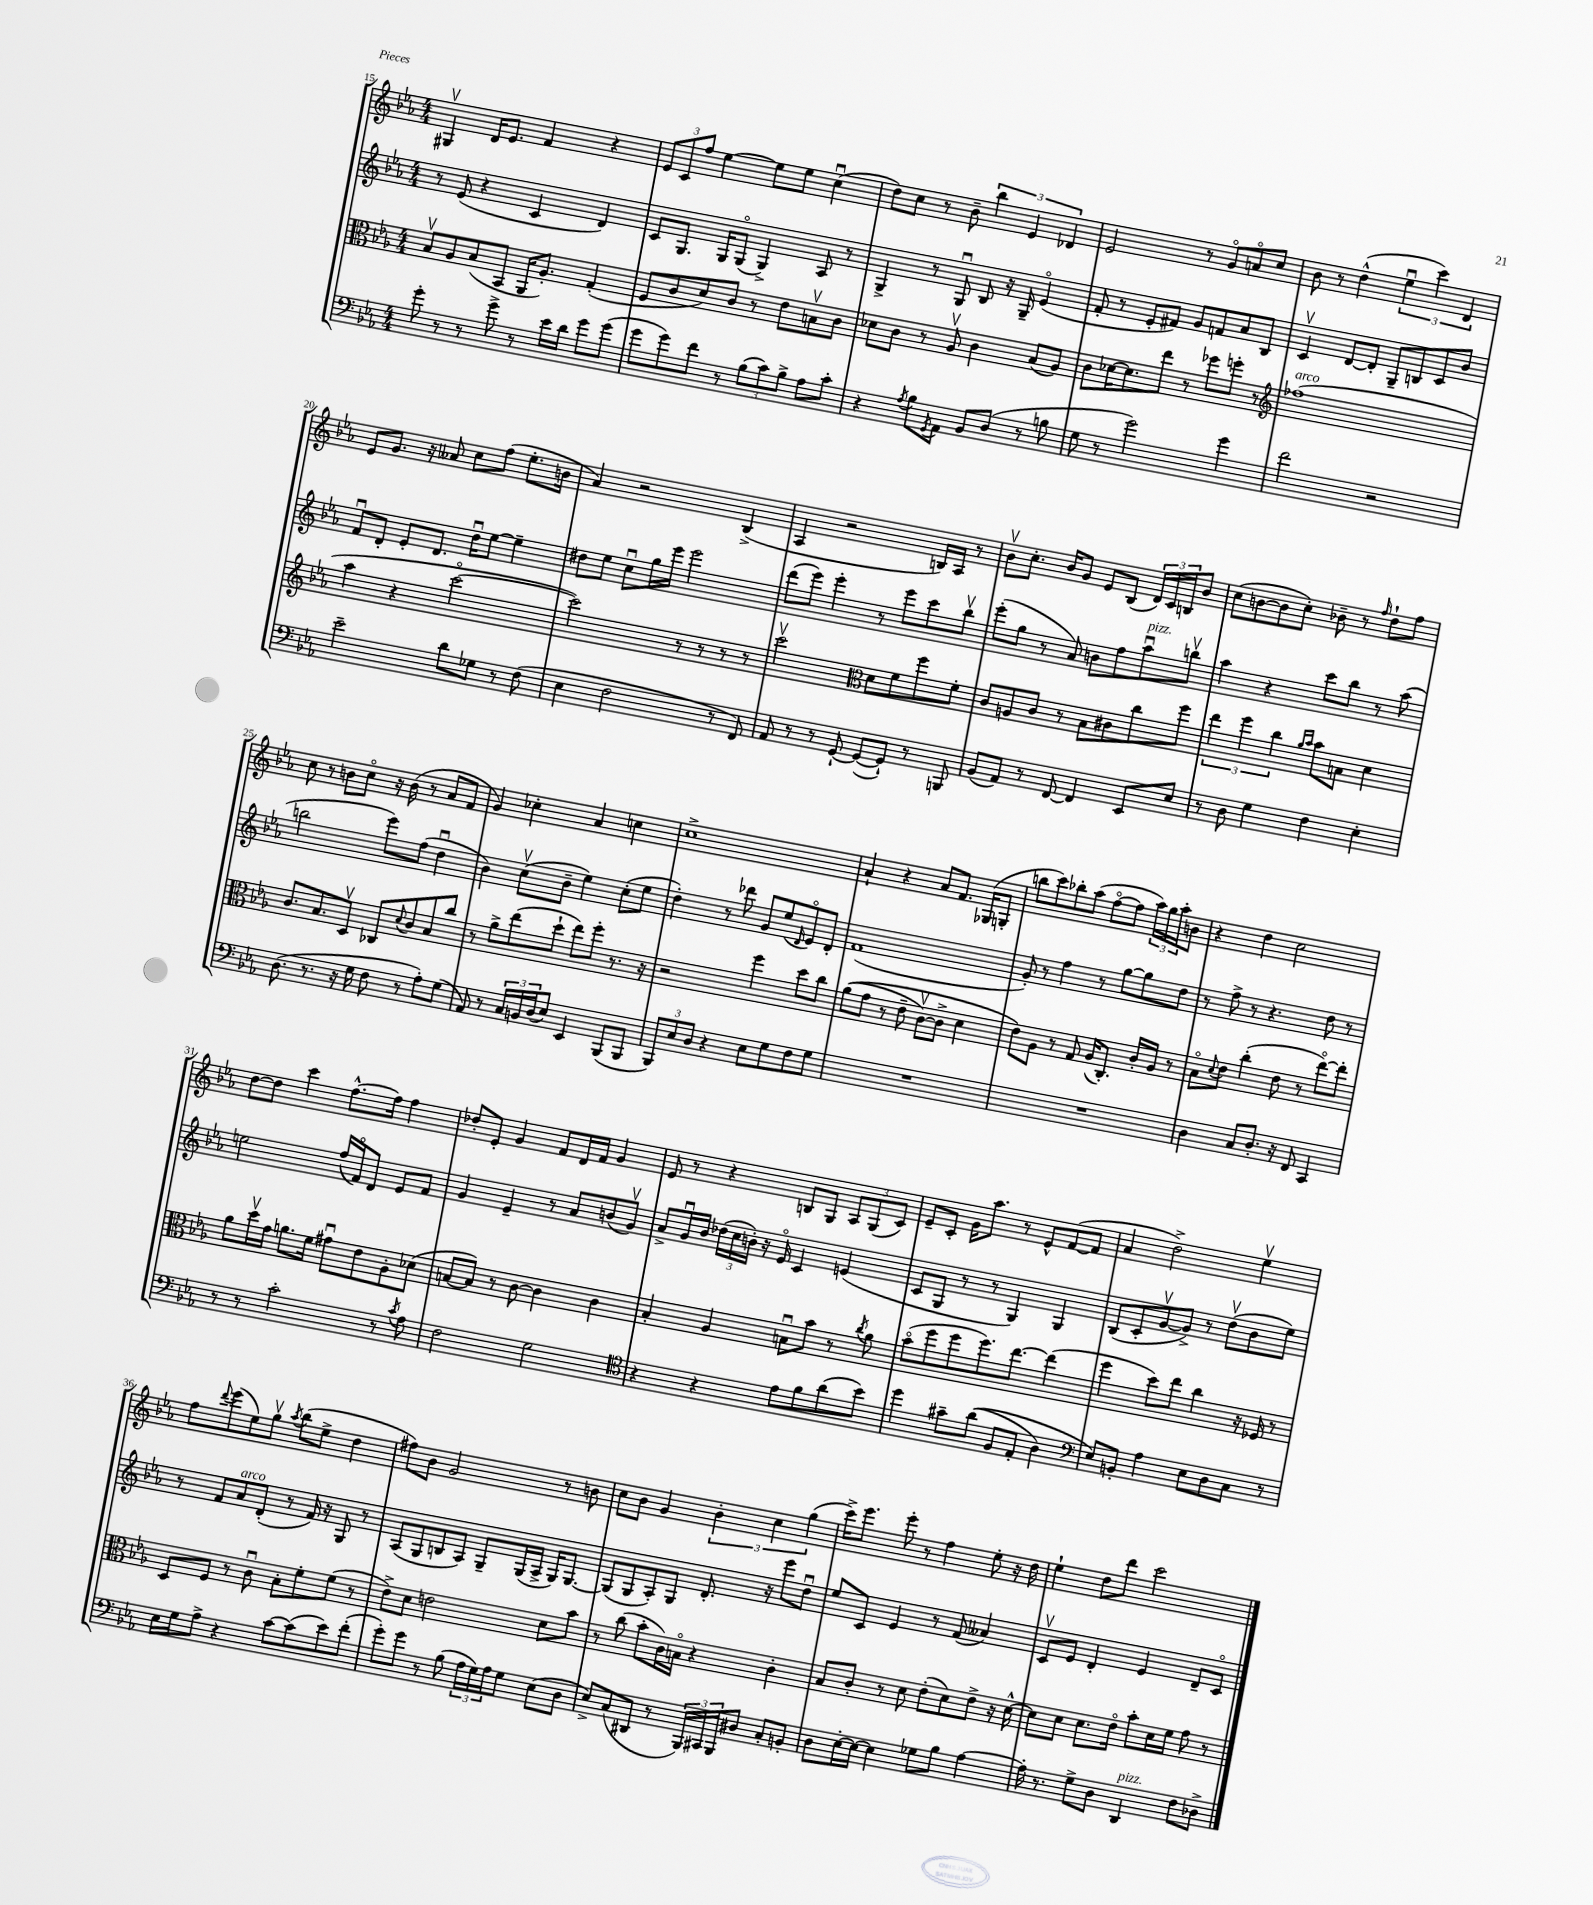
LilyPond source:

<<
\new StaffGroup <<
\new Staff = "s0" {
    \clef treble \key ees \major \numericTimeSignature \time 4/4
    gis4\upbow d'16 ees'8. f'4 r4 |
    \tuplet 3/2 { ees'8 c'8 f''8 } ees''4~ ees''8 ees''8 c''4\downbow( |
    d''8) c''8 r8 bes'8-- \tuplet 3/2 { bes''4 ees'4 des'4 } |
    ees'2 r8 g'8\flageolet a'8\flageolet c''8 |
    bes'8 r8 d''4-^( \tuplet 3/2 { ees''4\downbow c'''4) d'4 } |
    ees'8 g'8. r16 aeses'8 c''8 f''8( ees''8.-. b'16 |
    aes'4) r2 bes4->( |
    aes4 r2 b16) aes16 r8 |
    bes'8\upbow c''8.-. bes'16 g'8 ees'8 bes8( \tuplet 3/2 { d'16) c'16 b16 } bes'8 |
    c''8( b'8~ b'8 c''8-.) bes'8-- r8 \grace { f''16 } d''8-! f''8 |
    c''8 r8 b'8 c''8\flageolet r16 b'16( r8 aes'8 f'8 |
    g'4) ces''4-. aes'4 c''4 |
    c''1-> |
    aes'4-! r4 aes'8 f'8. ges16( g8-. |
    b''8 c'''8) bes''8-. aes''8( f''8~\flageolet f''8 \tuplet 3/2 { aes''16) g''16 aes''16-. } b'8 |
    r4 d''4 c''2 |
    d''8~ d''8 c'''4 f''8.~-^ f''16 f''4 |
    des''8-. ees'8-. g'4 f'8 d'16 f'16 g'4 |
    ees'8 r8 r4 b8 g8 \tuplet 3/2 { aes8 g8( c'8) } |
    ees'8-- c'8-. g'16 aes''8. r8 ees'8-^ f'8~( f'8 |
    aes'4 d''2->) ees''4\upbow |
    f''8 \appoggiatura { d'''8 } ees'''8( ees''8) g''8\upbow \acciaccatura { aes''8 } bes''8( ees''8-> d''4 |
    fis''8) bes'8 g'2 r8 b'8 |
    c''8 bes'8 g'4 \tuplet 3/2 { bes'4-. c''4 g''4( } |
    c'''16->) ees'''8. ees'''8-. r8 f''4 ees''8-. r16 d''16 |
    ees''4-! d''8 d'''8 c'''2 \bar "|." |
}
\new Staff = "s1" {
    \clef treble \key ees \major \numericTimeSignature \time 4/4
    r8 ees'8( r4 c'4 d'4) |
    c'8 g8. g16 g8\flageolet( g4->) aes8 r8 |
    g4-> r8 g8\downbow bes8 r16 g16-- ees'4\flageolet( |
    f'8-. r8 ees'8-. fis'8) g'8 f'8 aes'8 bes8 |
    c'4\upbow d'8~ d'8-. g8-- b8 c'8 bes'8 |
    f'8\downbow d'8-. ees'8-. d'8. d''16\downbow ees''8~ ees''4-- |
    dis''8 ees''8 c''8\downbow g''16 ees'''16 ees'''2 |
    d'''8( ees'''8) ees'''4-. r8 ees'''8 c'''8 bes''8\upbow |
    ees'''8-.( g''8 r8 aes'8) b'8 f''8 aes''8\downbow^\markup { \italic "pizz." } b''8\upbow |
    aes''4 r4 c'''8 bes''8 r8 aes''8( |
    b''2 ees'''8) f''8( d''4\downbow |
    bes'4) c''8\upbow( bes'8-- ees''4) c''8-.( ees''8 |
    d''4-.) r8 des'''8 g'8 ees''8( \grace { d'16 } ees'8\flageolet) d'8-. |
    f'1( |
    g'8-.) r8 f''4 r8 g''8~ g''8 d''8 |
    r8 f''8-> r8 r4. d''8 r8 |
    e''2 f''16( f'16\flageolet) d'8 ees'8 f'8 |
    g'4 ees'4-- r8 aes'8 b'8( g'8\upbow) |
    aes'8-> g'16\downbow bes'16 \tuplet 3/2 { des''16( c''16 b'16-.) } r16 ees'16\flageolet c'4 e'4( |
    c'8 g8 r8 r8 g4) g4 |
    bes8( c'8-. g'8~\upbow g'8->) r8 d''8\upbow( bes'8 ees''8) |
    r8 f'8 aes'8^\markup { \italic "arco" } d'8-.( r8 f'16) r16 g8 r8 |
    aes8( g8 b8 aes8) g8-- g16( aes16-> g16) g8.~ |
    g8( g8 aes8-.) g8 d'8.-. r16 ees'''8 d''8\downbow |
    ees''8 c'8 ees'4 r8 f'8( aeses'4) |
    c'8\upbow ees'8 d'4-. ees'4 d'8-- c'8\flageolet \bar "|." |
}
\new Staff = "s2" {
    \clef alto \key ees \major \numericTimeSignature \time 4/4
    bes8\upbow aes8 bes8( bes,8 aes,16 aes8.-.) g4-.( |
    f8 c'8 d'8) c'8 r8 ees'8 b8\upbow c'8 |
    des'8 c'8 r8 aes8\upbow c'4 bes8( aes8) |
    c'8 des'16~ des'8. ees''8 r8 fes''8 f''8-. r8 |
    \clef treble fes''1^\markup { \italic "arco" }( |
    aes''4 r4 c'''2~\flageolet |
    c'''2) r8 r8 r8 r8 |
    c'''2\upbow \clef alto d'8 f'8 f''8 f'8-. |
    c'8 a8 c'8 r8 bes8 cis'8 c''8 f''8 |
    \tuplet 3/2 { ees''4 f''4 c''4 } \grace { aes'16 bes'16 } bes'8 b8 d'4 |
    c'8. bes8. d8\upbow ces8 \appoggiatura { d'8 } c'8 bes8 c''8 |
    r8 aes'8-> ees''8( d''8-! ees''8) f''8-. r8. r16 |
    r2 f''4 d''8 c''8 |
    aes'8(\( g'8 r8 ees'8-- c'8~\upbow) c'8-> d'4 |
    ees'8\) aes8 r8 g8 aes16( c8.-.) c'16-. aes16 r8 |
    bes8\flageolet \appoggiatura { d'8 } ees'8 c''4-.( ees'8 r8 ees''8~\flageolet) ees''8-. |
    aes'8 d''16\upbow g'16 a'8. f'16 gis'8\downbow ees'8 aes8-. des'8( |
    b8~ b8) r8 c'8~ c'4 c'4 |
    bes4-. aes4 b8\downbow bes'8 r8 \acciaccatura { c''8 } aes'8 |
    bes'8\flageolet( f''8 f''8 f''8.) ees''8.~ ees''4( |
    f''4 d''8) ees''8 c''4 r16 fes16 r8 |
    d8 f8 r8 c'8\downbow bes8-. f'8-. f'8( r8 |
    ees'8->) d'8 e'2 d'8 bes'8 |
    r8 c''8( bes'8-. c'16) b16\flageolet r4 c'4-. |
    bes8 c'8-. r8 d'8 ees'8-.( d'8) ees'8-> r16 d'16~-^ |
    d'8 d'8 d'8. ees'16\flageolet bes'8-. d'16 f'16 g'8 r8 \bar "|." |
}
\new Staff = "s3" {
    \clef bass \key ees \major \numericTimeSignature \time 4/4
    g'8-. r8 r8 g'8-> r8 ees'16 d'16 g'8 g'8( |
    g'8 g'8) f'8 r8 \tuplet 3/2 { bes8( c'8) bes8-> } aes8 c'8-. |
    r4 \acciaccatura { aes8 } bes8 \acciaccatura { g,8 } aes,8 bes,8 d8( r8 b8 |
    g8 r8 g'2) g'4 |
    f'2 r2 |
    ees'2-- d'8 ges8 r8 f8( |
    ees4 f2 r8 f,8) |
    aes,8 r8 r8 g,8~-! g,8~( g,8-!) r8 b,,8 |
    bes,8( aes,8) r8 f,8~ f,4 ees,8 ees8 |
    r8 d8 g4 f4 ees4-. |
    d8.( r8. r16 g16 f8 r8 aes8-.) g8( |
    aes,8) r8 \tuplet 3/2 { c16 b,16 d16( } ees8) ees,4 bes,,8( bes,,8 |
    \tuplet 3/2 { bes,,8) ees8 d8 } r4 ees8 g8 f8 g8 |
    R1 |
    R1 |
    d4 c8 d8.-. r16 f,8 c,4 |
    r8 r8 c'2-. r8 \acciaccatura { c'8 } aes8 |
    f2 g2 |
    \clef tenor r4 r4 ees'8 f'8 aes'8( bes'8) |
    d''4 gis'8-- aes'8(\( f8 ees8-. aes4) |
    \clef bass ees8\) b,8-. aes4 ees8 d8 c8 r8 |
    ees16 g16 aes8-> r4 c'8~ c'8( ees'8) f'8-.( |
    g'8-.) g'8 r8 bes8( \tuplet 3/2 { aes16 g16) aes16 } g8 ees8( d8 |
    ees8->) c8( dis,8 r8 \tuplet 3/2 { bes,,16) cis,16 bes,,16 } dis8 c8-. b,8-. |
    d8 ees16~-. ees16~ ees4 ges8 bes8 aes4~ |
    aes16-. r8. g8-> d8 d,4^\markup { \italic "pizz." } f8 des8-> \bar "|." |
}
>>
>>
\layout { \context { \Score currentBarNumber = #15 } }
